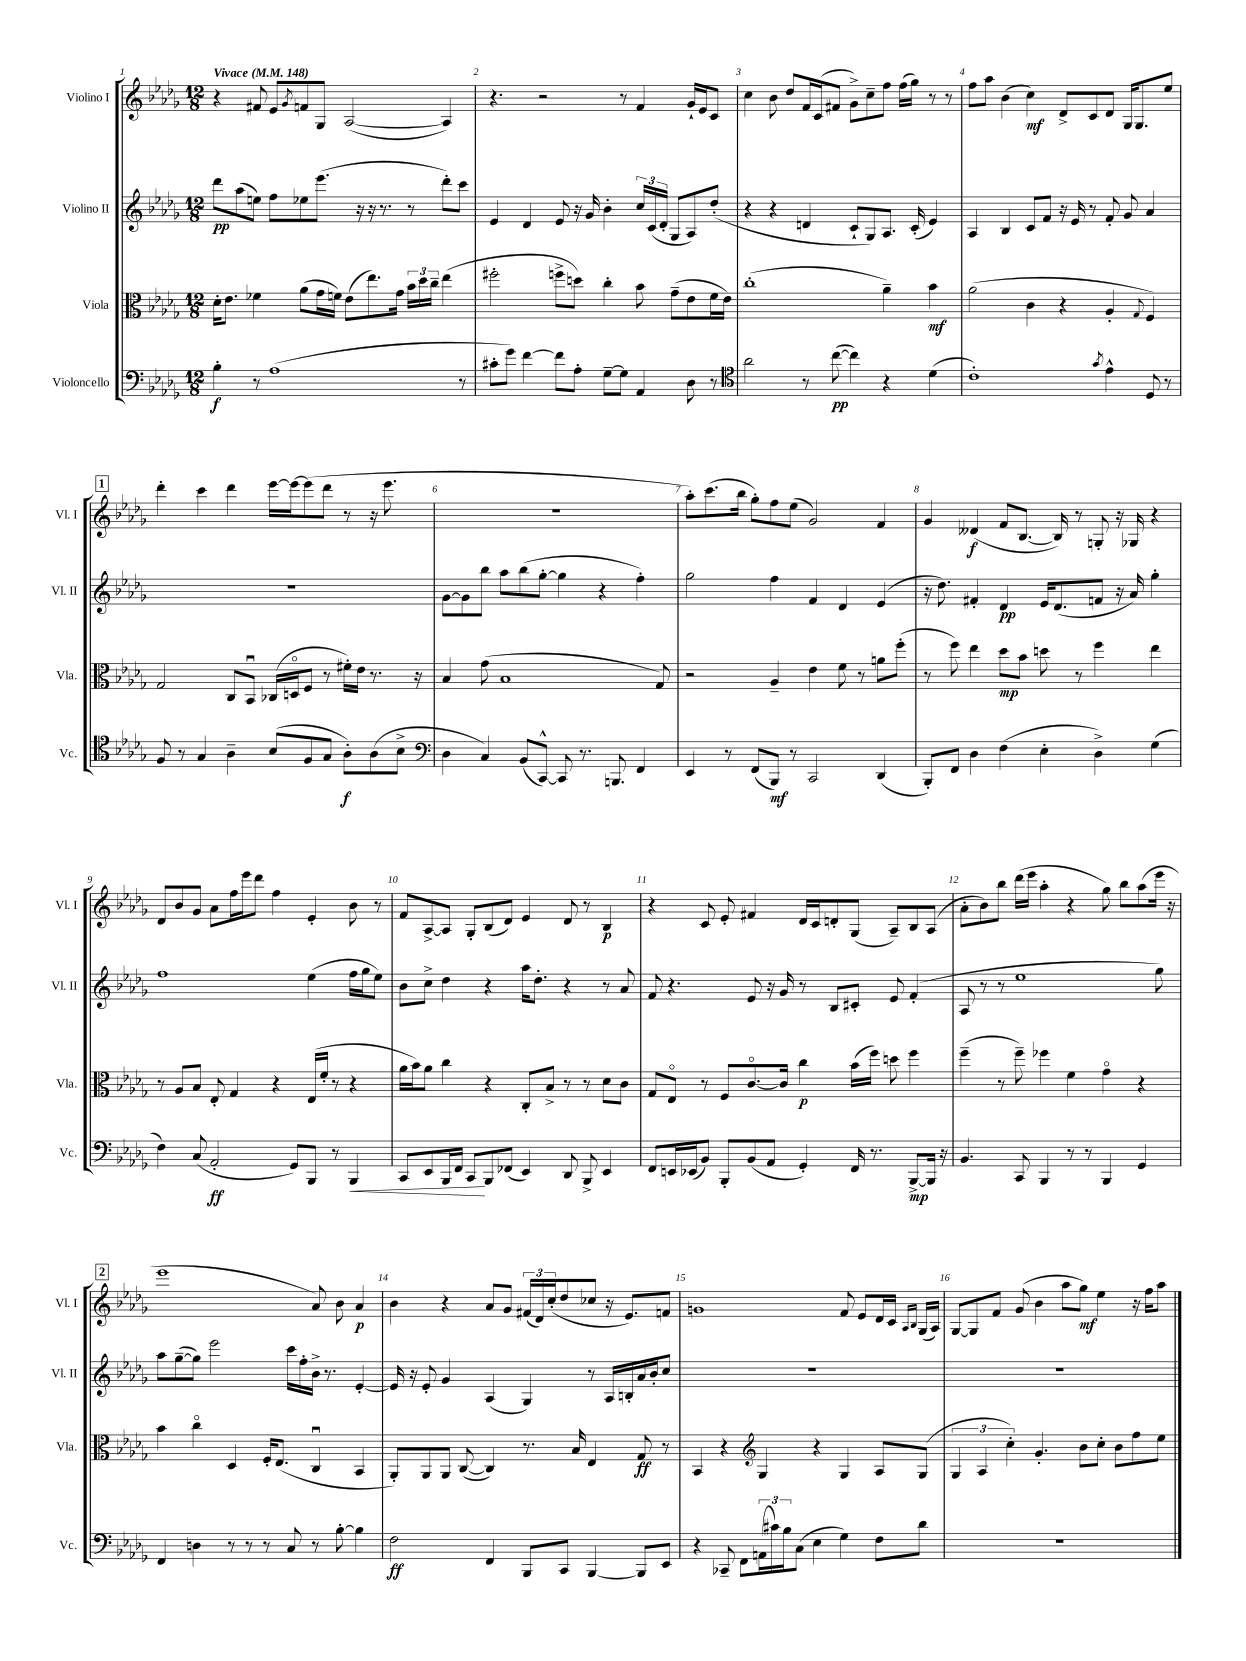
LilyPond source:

<<
\new StaffGroup <<
\new Staff = "s0" \with { instrumentName = "Violino I" shortInstrumentName = "Vl. I" } {
    \clef treble \key des \major \numericTimeSignature \time 12/8 \tempo "Vivace" 4 = 148
    r4 fis'8 ees'8 \acciaccatura { ges'8 } f'8 ges8 aes2~( aes4) |
    r4. r2 r8 f'4 ges'16-! ees'16 c'8 |
    c''4 bes'8 des''8 f'16 c'16( fis'8 ges'8->) c''8-- f''8 f''16( ges''16) r8 r8 |
    f''8 aes''8 bes'4( c''4\mf) des'8-> c'8 des'8 ges16 ges8. ees''8 |
    \mark \markup { \box "1" } des'''4-. c'''4 des'''4 ees'''16~ ees'''16~ ees'''8( des'''8 r8 r16 ees'''8. |
    R1. |
    aes''8-.) c'''8.( bes''16 ges''8-.) f''8 ees''8( ges'2) f'4 |
    ges'4 deses'4\f( f'8 bes8.~ bes16) r8 g8-. r16 ges16 r4 |
    des'8 bes'8 ges'8 aes'8 f''16 ees'''16 des'''8 f''4 ees'4-. bes'8 r8 |
    f'8 aes8~-> aes8 ges8-. bes8( des'8) ees'4 des'8 r8 bes4\p |
    r4 c'8 ees'8-. fis'4 des'16 c'16 d'8-. ges8( aes8--) bes8 aes8( |
    aes'8-. bes'8) bes''8 des'''16( ees'''16 aes''4-. r4 ges''8) bes''8 aes''8( ees'''16 r16 |
    \mark \markup { \box "2" } ees'''1 aes'8) bes'8 aes'4\p |
    bes'4 r4 aes'8 ges'8 \tuplet 3/2 { fis'16( des'16) c''16-.( } des''8 ces''8 r16 ees'8.) f'8 |
    g'1 f'8 ees'8 des'16 c'16 \grace { aes16 bes16 } ges16( aes16) |
    ges8~ ges8 f'8 ges'8( bes'4 aes''8 ges''8\mf) ees''4 r16 f''16 aes''8 \bar "|." |
}
\new Staff = "s1" \with { instrumentName = "Violino II" shortInstrumentName = "Vl. II" } {
    \clef treble \key des \major \numericTimeSignature \time 12/8
    des'''8\pp aes''8( e''8) f''8 ees''8 ees'''8.( r16 r16 r8. r8 des'''8-.) c'''8 |
    ees'4 des'4 ees'8 r16 ges'16 bes'4-. \tuplet 3/2 { c''16 c'16( des'16-. } ges8 aes8) des''8-.( |
    r4 r4 d'4 c'8-! ges8) aes8. c'16-.( ees'4) |
    aes4 bes4 c'8 f'8 r16 ees'16 r8 f'8-. ges'8 aes'4 |
    \mark \markup { \box "1" } R1. |
    ges'8~ ges'8 bes''8 aes''8 bes''8( ges''8~-. ges''4 r4 f''4-.) |
    ges''2 f''4 f'4 des'4 ees'4( |
    r16 des''8.) fis'4-. des'4\pp ees'16 des'8.( f'8 r16 aes'16) ges''4-. |
    f''1 ees''4( f''16 ges''16 ees''8) |
    bes'8 c''8-> des''4 r4 aes''16 des''8.-. r4 r8 aes'8 |
    f'8 r4. ees'8 r16 ges'16 r8 bes8 cis'8-. ees'8 f'4-.( |
    aes8 r8 r8 ees''1 ges''8) |
    \mark \markup { \box "2" } aes''8 ges''8~--( ges''8) ees'''2 c'''16 f''16-. bes'16-> r8. ees'4~-. |
    ees'16 r16 ees'8-. ges'4 aes4( ges4) r8 aes16 b16-. aes'16 bes'16-. c''8 |
    R1. |
    R1. \bar "|." |
}
\new Staff = "s2" \with { instrumentName = "Viola" shortInstrumentName = "Vla." } {
    \clef alto \key des \major \numericTimeSignature \time 12/8
    des'16-. ees'8. fes'4 aes'8( ges'16 f'16) ees'8( ees''8.) ges'16 \tuplet 3/2 { bes'16 des''16 c''16-- } ees''4( |
    fis''2-. f''8-> d''8) c''4-. bes'8 ges'8--( ees'8 f'16 ees'16) |
    c''1-.( aes'4--) bes'4\mf |
    aes'2( c'4 r4 aes4-. \appoggiatura { ges8 } f4) |
    \mark \markup { \box "1" } ges2 c8 bes,8\downbow ces16( d16\flageolet f8 r8 fis'16-.) ees'16 r8. r16 |
    bes4 ges'8( bes1 ges8) |
    r2 aes4-- ees'4 f'8 r8 a'8 f''8-.( |
    r8 f''8) ees''4 des''8\mp bes'8 d''8 r8 f''4 ees''4 |
    r8 aes8 bes8 ees8-. ges4 r4 ees16( f'16-. r8 r4 |
    aes'16 bes'16) aes'8 c''4 r4 c8-. bes8-> r8 r8 des'8 c'8 |
    ges8 ees8\flageolet r8 f8 c'8.~\flageolet c'16 c''4\p bes'16( f''16) d''8 f''4 |
    f''4--( r8 f''8--) fes''4 f'4 ges'4\flageolet r4 |
    \mark \markup { \box "2" } bes'4 c''4\flageolet des4 f16-. ees8.( c4\downbow bes,4 |
    aes,8-.) aes,8 aes,8 c8~( c4) r8. bes16 ees4 ges8\ff r8 |
    bes,4 r4 \clef treble ges4 r4 ges4 aes8 ges8( |
    \tuplet 3/2 { ges4 aes4 c''4-.) } ges'4.-. bes'8 c''8-. bes'8 f''8 ees''8 \bar "|." |
}
\new Staff = "s3" \with { instrumentName = "Violoncello" shortInstrumentName = "Vc." } {
    \clef bass \key des \major \numericTimeSignature \time 12/8
    bes4-.\f r8 aes1( r8 |
    cis'8-. ges'8) f'4~ f'8 aes8-. ges8~-- ges8 aes,4 des8 r8 |
    \clef tenor aes'2 r8 c''8~\pp( c''4) r4 des'4( |
    c'1-.) \acciaccatura { ges'8 } ees'4-^ des8 r8 |
    \mark \markup { \box "1" } f8 r8 ges4 aes4-- bes8( f8 ges8 aes8-.\f) aes8( bes8-> |
    \clef bass des4 c4) bes,8( c,8~-^) c,8 r8. b,,8. f,4 |
    ees,4 r8 f,8( bes,,8\mf) r8 c,2 des,4( |
    bes,,8-.) f,8 des4 f4( ees4-. des4->) ges4( |
    f4) c8( aes,2-.\ff ges,8) bes,,8 r8 bes,,4\< |
    c,8 ees,8 bes,,16 f,16 c,8\! bes,,8 fes,8( ees,4) des,8 bes,,8-> ees,4 |
    f,8 e,16 ees,16( bes,8) bes,,8-. bes,8( aes,8 ges,4-.) f,16 r8. bes,,8~->\mp bes,,16 r16 |
    bes,4. c,8 bes,,4 r8 r8 bes,,4 ges,4 |
    \mark \markup { \box "2" } f,4 d4 r8 r8 r8 c8 r8 bes8~-. bes4 |
    f2\ff f,4 bes,,8 c,8 bes,,4~ bes,,8 ees,8 |
    r4 ces,8-- f,8 \tuplet 3/2 { a,16( cis'16) bes16 } c8( ees4 ges4) f8 des'8 |
    R1. \bar "|." |
}
>>
>>
\layout { \context { \Score \override BarNumber.break-visibility = ##(#f #t #t) barNumberVisibility = #all-bar-numbers-visible } }
